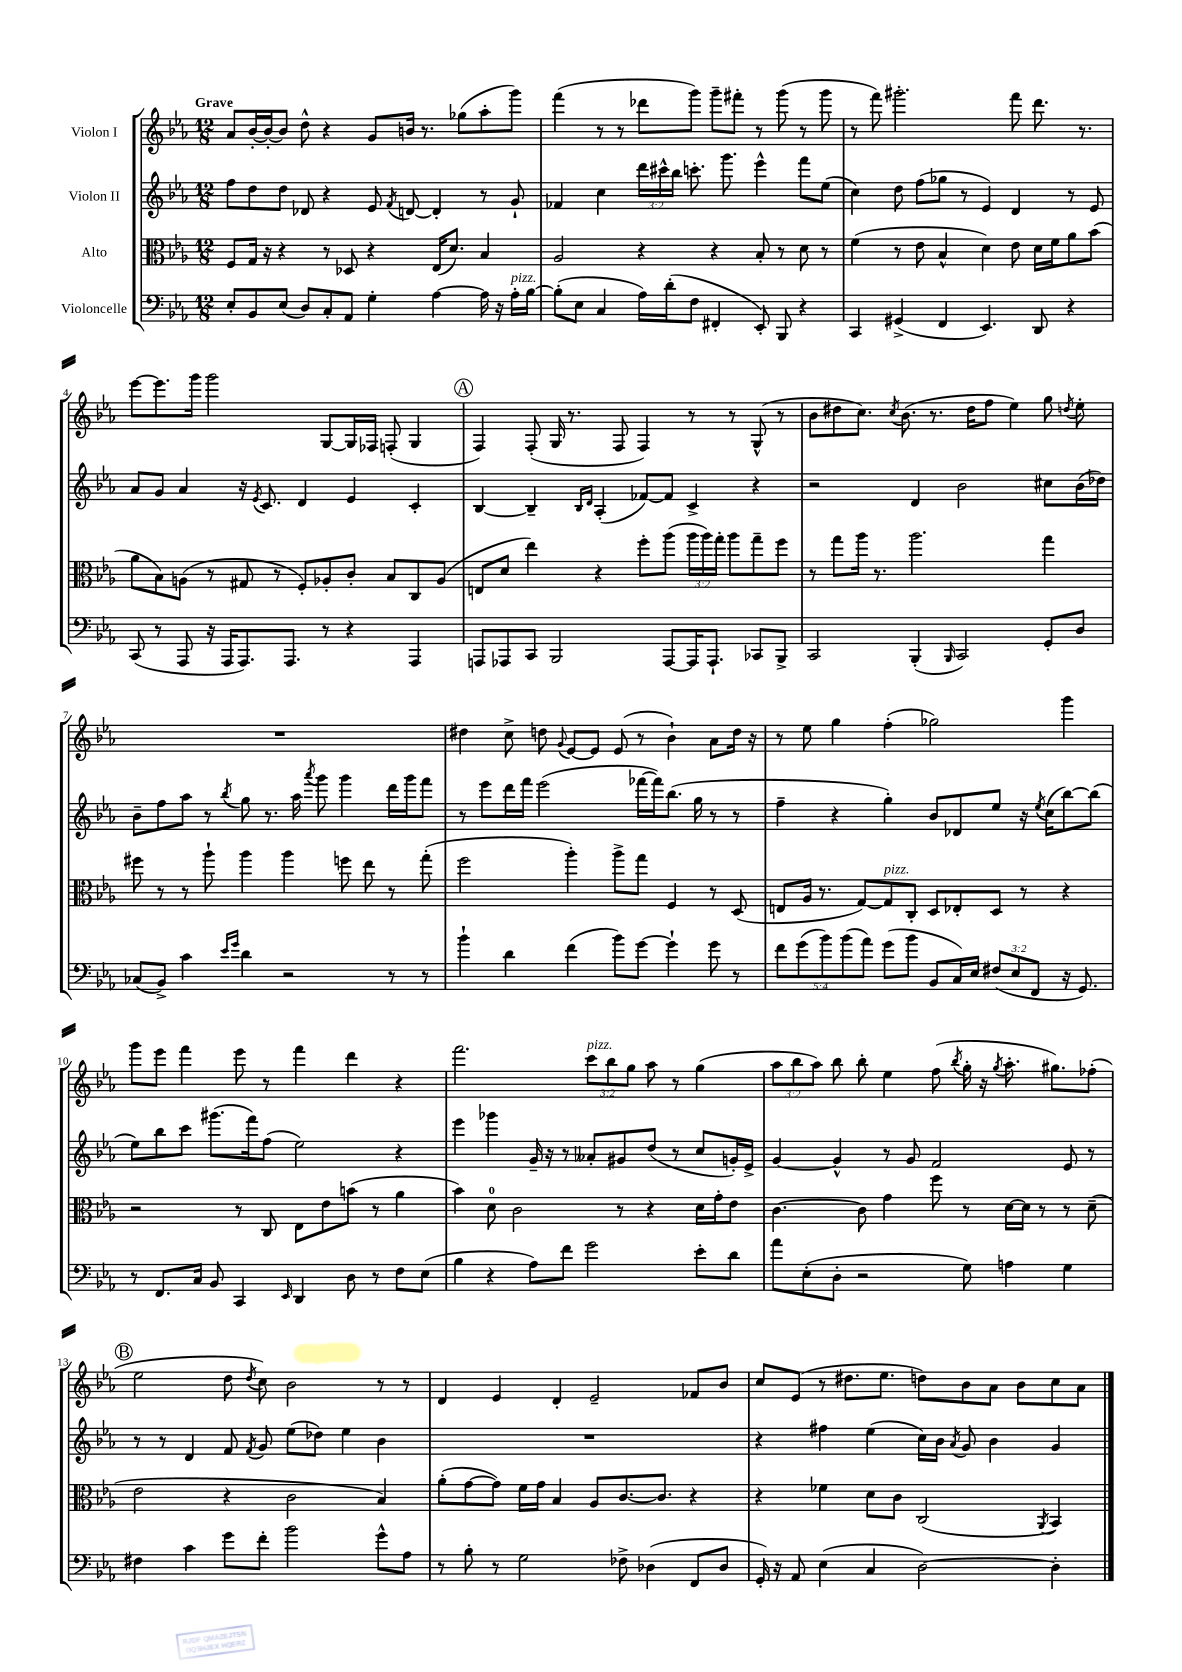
<<
\new StaffGroup <<
\new Staff = "s0" \with { instrumentName = "Violon I" } {
    \clef treble \key ees \major \numericTimeSignature \time 12/8 \override Staff.TupletNumber.text = #tuplet-number::calc-fraction-text \tempo "Grave"
    \autoBeamOff aes'8[ bes'16~-. bes'16~-. bes'8] d''8-^ r4 g'8[ b'16] r8. ges''8[( aes''8-. g'''8]) |
    f'''4( r8 r8 des'''8[ g'''8]) g'''8[-- fis'''8]-. r8 g'''8( r8 g'''8 |
    r8 f'''8) gis'''2.-. f'''8 d'''8. r8. |
    ees'''8[~ ees'''8. g'''16] g'''2 g8[~ g16 fes16] f8-.( g4 |
    \mark \markup { \circle "A" } f4) f8-.( g16 r8. f8 f4) r8 r8 g8-^( r8 |
    bes'8[ dis''8 c''8.]) \acciaccatura { c''8 } bes'8.( r8. dis''16[ f''8] ees''4) g''8 \acciaccatura { d''8 } ees''8-. |
    R1. |
    dis''4 c''8-> d''8 \appoggiatura { g'8 } ees'8[~ ees'8] ees'8( r8 bes'4-!) aes'8[ d''16] r16 |
    r8 ees''8 g''4 f''4-.( ges''2) g'''4 |
    g'''8[ ees'''8] f'''4 ees'''8 r8 f'''4 d'''4 r4 |
    f'''2. \tuplet 3/2 { c'''8[^\markup { \italic "pizz." } bes''8 g''8] } aes''8 r8 g''4( |
    \tuplet 3/2 { aes''8[ bes''8 aes''8]) } bes''8 bes''8-. ees''4 f''8( \acciaccatura { bes''8 } g''16-. r16 \acciaccatura { g''8 } aes''8.-. gis''8.[) fes''8]-.( |
    \mark \markup { \circle "B" } ees''2 d''8 \acciaccatura { d''8 } c''8) bes'2 r8 r8 |
    d'4 ees'4 d'4-. ees'2-- fes'8[ bes'8] |
    c''8[ ees'8]( r8 dis''8.[ ees''8.] d''8[) bes'8 aes'8] bes'8[ c''8 aes'8] \bar "|." |
}
\new Staff = "s1" \with { instrumentName = "Violon II" } {
    \clef treble \key ees \major \numericTimeSignature \time 12/8 \override Staff.TupletNumber.text = #tuplet-number::calc-fraction-text
    \autoBeamOff f''8[ d''8 d''8] des'8 r4 ees'8 \acciaccatura { f'8 } d'8~ d'4-. r8 g'8-! |
    fes'4 c''4 \tuplet 3/2 { d'''16[ cis'''16-^ bes''16] } c'''8.-. g'''8. ees'''4-^ f'''8[ ees''8]( |
    c''4) d''8 f''8[( ges''8] r8 ees'4) d'4 r8 ees'8 |
    aes'8[ g'8] aes'4 r16 \acciaccatura { ees'8 } c'8. d'4 ees'4 c'4-. |
    \mark \markup { \circle "A" } bes4~ bes4-- \grace { bes16[ d'16] } aes4-.( fes'8[~) fes'8] c'4-> r4 |
    r2 d'4 bes'2 cis''8[ bes'16( des''16]) |
    bes'8[-- f''8 aes''8] r8 \acciaccatura { bes''8 } g''8 r8. aes''16 \acciaccatura { aes'''8 } g'''8 g'''4 d'''16[ g'''16 f'''8] |
    r8 ees'''8[ d'''16 f'''16] ees'''2( fes'''16[~ fes'''16) bes''8.]( g''16 r8 r8 |
    f''4-- r4 g''4-.) bes'8[ des'8 ees''8] r16 \acciaccatura { ees''8 } c''16[( bes''8~) bes''8]( |
    ees''8[) bes''8 c'''8] gis'''8.[( f'''16) f''8]( ees''2) r4 |
    ees'''4 ges'''4 g'16-- r16 r8 aeses'8[-. gis'8 d''8]( r8 c''8[ g'16-.) ees'16]-> |
    g'4~ g'4-^ r8 g'8 f'2 ees'8 r8 |
    \mark \markup { \circle "B" } r8 r8 d'4 f'8 \acciaccatura { f'8 } g'8 ees''8[( des''8]) ees''4 bes'4 |
    R1. |
    r4 fis''4 ees''4( c''16[) bes'16] \acciaccatura { aes'8 } g'8 bes'4 g'4 \bar "|." |
}
\new Staff = "s2" \with { instrumentName = "Alto" } {
    \clef alto \key ees \major \numericTimeSignature \time 12/8 \override Staff.TupletNumber.text = #tuplet-number::calc-fraction-text
    \autoBeamOff f8[ g16] r16 r4 r8 des8 r4 ees16[( d'8.]) bes4 |
    aes2 r4 r4 bes8-. r8 d'8 r8 |
    f'4( r8 ees'8 bes4-^ d'4) ees'8 d'16[ f'16 aes'8 bes'8]( |
    aes'8[ bes8) a8]( r8 gis8 r8 f8[-.) aes8-. c'8]-. bes8[ c8 aes8]( |
    \mark \markup { \circle "A" } e8[ d'8] ees''4) r4 f''8[-. aes''8]( \tuplet 3/2 { aes''16[ aes''16) g''16]-. } aes''8[ g''8-- f''8] |
    r8 g''8[ aes''16] r8. aes''2. g''4 |
    fis''8 r8 r8 aes''8-! aes''4 aes''4 f''8 ees''8 r8 g''8-.( |
    f''2 aes''4-.) aes''8[-> g''8] f4 r8 d8( |
    e8[ aes16] r8. g8[~) g8^\markup { \italic "pizz." } c8]-. d8[ ees8-. d8] r8 r4 |
    r2 r8 c8 ees8[ ees'8 b'8]( r8 aes'4 |
    bes'4) d'8-0 c'2 r8 r4 d'16[ g'16-. ees'8] |
    c'4.~ c'8 g'4 f''8 r8 d'16[~ d'16] r8 r8 d'8--( |
    \mark \markup { \circle "B" } ees'2 r4 c'2 bes4) |
    aes'8[-.( g'8~ g'8]) f'16[ g'16] bes4 aes8[ c'8.~ c'8.] r4 |
    r4 fes'4 d'8[ c'8] c2( \acciaccatura { aes,8 } bes,4) \bar "|." |
}
\new Staff = "s3" \with { instrumentName = "Violoncelle" } {
    \clef bass \key ees \major \numericTimeSignature \time 12/8 \override Staff.TupletNumber.text = #tuplet-number::calc-fraction-text
    \autoBeamOff ees8[-. bes,8 ees8]( d8[) c8-. aes,8] g4-. aes4~ aes16 r16 aes16[-.^\markup { \italic "pizz." } bes16]~ |
    bes8[-.( ees8] c4 aes16[) d'16-.( f8] fis,4-. ees,8-.) bes,,8 r4 |
    c,4 gis,4->( f,4 ees,4.) d,8 r4 |
    c,8( r8 aes,,8 r16 aes,,16[ aes,,8.) aes,,8.] r8 r4 aes,,4 |
    \mark \markup { \circle "A" } a,,8[ aes,,8 c,8] bes,,2 aes,,8[~ aes,,16 aes,,8.]-! ces,8[ bes,,8]-> |
    c,2 bes,,4-.( \grace { bes,,16 } c,2) g,8[-. d8] |
    ces8[( bes,8]->) c'4 \grace { ees'16[ g'16] } d'4 r2 r8 r8 |
    bes'4-! d'4 f'4( bes'8[) g'8]~ g'4-! g'8 r8 |
    \tuplet 5/4 { f'8[ g'8( bes'8) bes'8( aes'8]) } g'8[( bes'8] bes,8[ c16) ees16] \tuplet 3/2 { fis8[( ees8 f,8] } r16 g,8.) |
    r8 f,8.[ c16] bes,8 c,4 \grace { ees,16 } d,4 d8 r8 f8[ ees8]( |
    bes4 r4 aes8[) f'8] g'2 ees'8[-. d'8] |
    aes'8[ ees8-.( d8]-. r2 g8) a4 g4 |
    \mark \markup { \circle "B" } fis4 c'4 g'8[ f'8]-. bes'2 g'8[-^ aes8] |
    r8 bes8-. r8 g2 fes8-> des4( f,8[ des8] |
    g,16-.) r16 aes,8 ees4( c4 d2~) d4-. \bar "|." |
}
>>
>>
